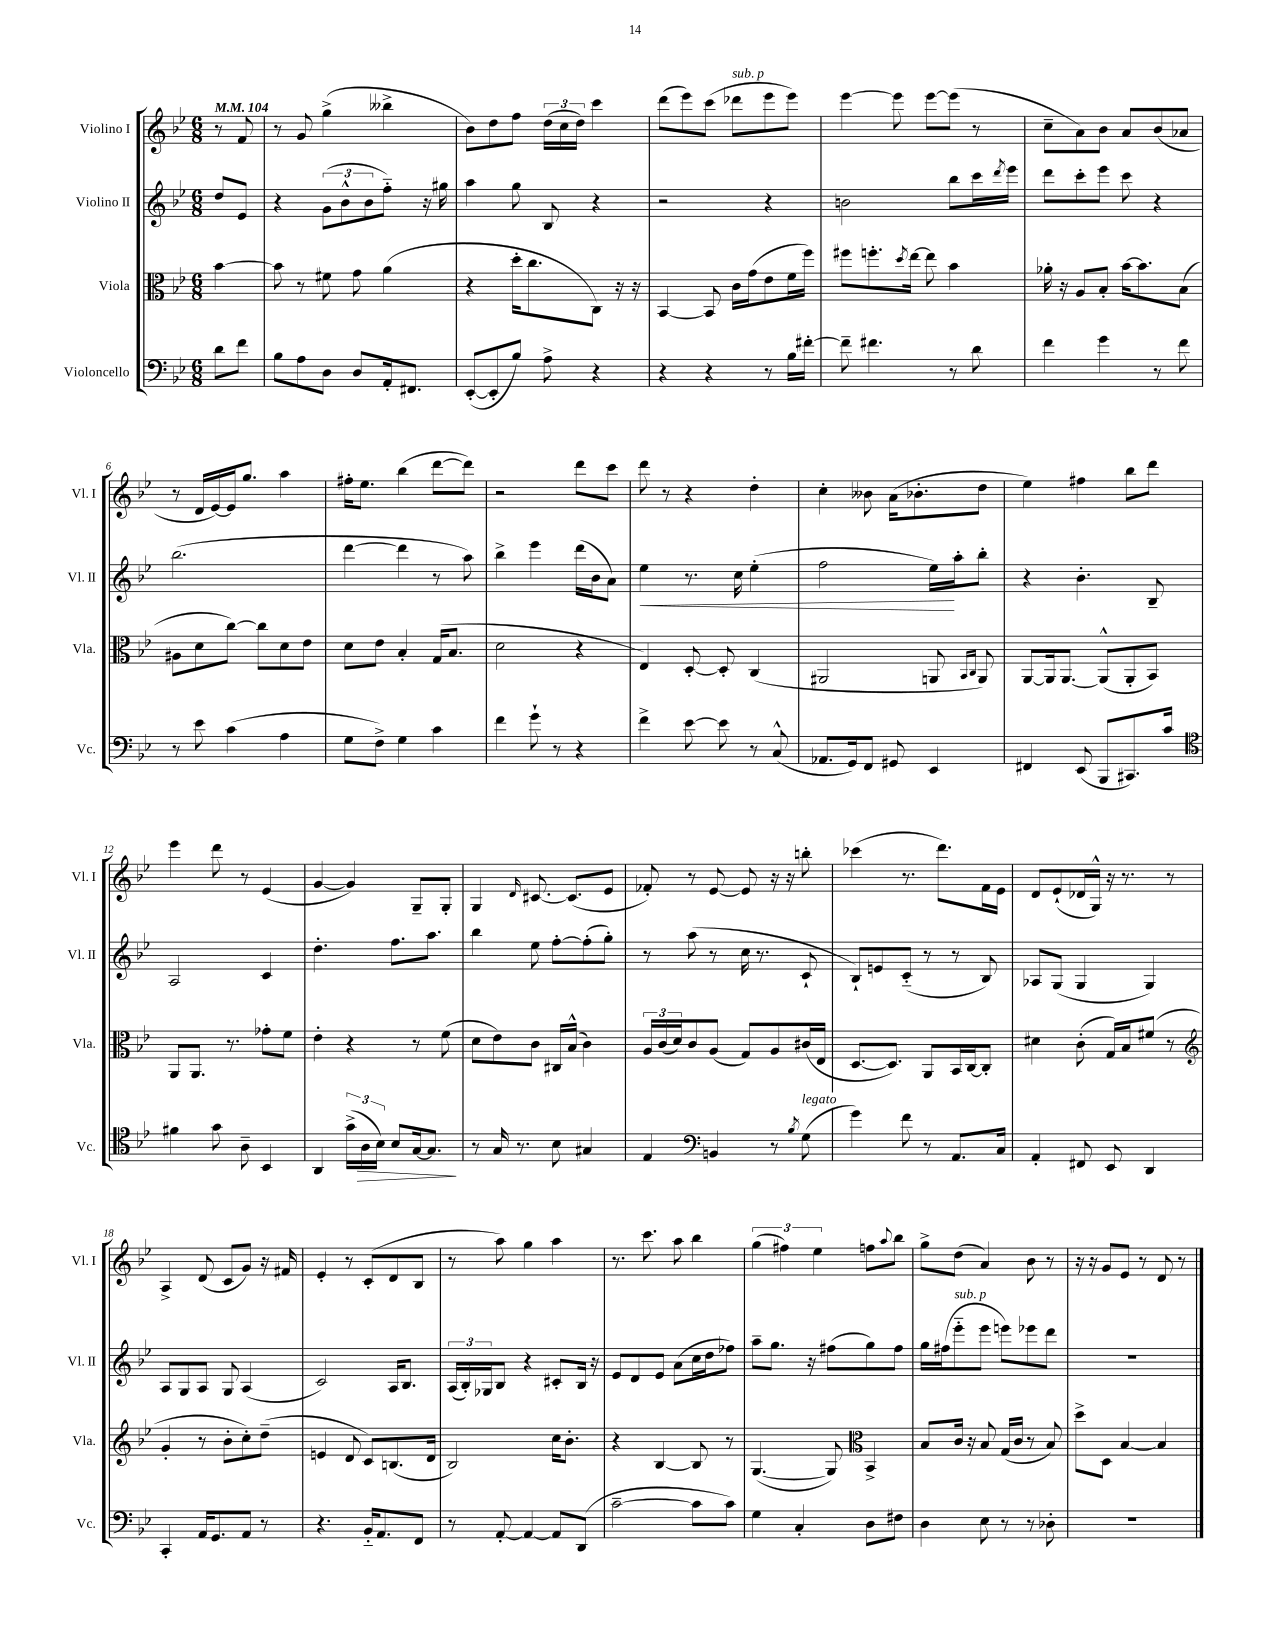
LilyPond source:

<<
\new StaffGroup <<
\new Staff = "s0" \with { instrumentName = "Violino I" shortInstrumentName = "Vl. I" } {
    \clef treble \key bes \major \numericTimeSignature \time 6/8 \partial 4 \tempo 4 = 104
    r8 f'8 |
    r8 g'8 g''4->( beses''4-> |
    bes'8) d''8 f''8 \tuplet 3/2 { d''16( c''16 d''16) } c'''4 |
    d'''8( ees'''8) c'''8( des'''8^\markup { \italic "sub. p" } ees'''8 ees'''8) |
    ees'''4~ ees'''8 ees'''8~ ees'''8( r8 |
    c''8-- a'8) bes'8 a'8 bes'8( aes'8 |
    r8 d'16 ees'16~) ees'16 g''8. a''4 |
    fis''16-. ees''8. bes''4( d'''8~ d'''8) |
    r2 d'''8 c'''8 |
    d'''8 r8 r4 d''4-. |
    c''4-. beses'8 a'16( bes'8.-. d''8 |
    ees''4) fis''4 bes''8 d'''8 |
    ees'''4 d'''8 r8 ees'4( |
    g'4~ g'4) g8-- g8-. |
    g4 \grace { d'16 } cis'8.~ cis'8.( ees'8 |
    fes'8-.) r8 ees'8~ ees'8 r16 r16 b''8-. |
    ces'''4( r8. d'''8.) f'16 ees'16 |
    d'8 ees'8-!( des'16 g16-^) r16 r8. r8 |
    a4-> d'8( c'8 g'8) r16 fis'16 |
    ees'4-. r8 c'8-.( d'8 bes8 |
    r8 a''8) g''4 a''4 |
    r8. c'''8. a''8 bes''4 |
    \tuplet 3/2 { g''4( fis''4) ees''4 } f''8 \appoggiatura { a''8 } bes''8 |
    g''8-> d''8( a'4) bes'8 r8 |
    r16 r16 g'8 ees'8 r8 d'8 r8 \bar "|." |
}
\new Staff = "s1" \with { instrumentName = "Violino II" shortInstrumentName = "Vl. II" } {
    \clef treble \key bes \major \numericTimeSignature \time 6/8 \partial 4
    d''8 ees'8 |
    r4 \tuplet 3/2 { g'8( bes'8-^ bes'8 } f''8-_) r16 gis''16 |
    a''4 g''8 bes8 r4 |
    r2 r4 |
    b'2 bes''8 c'''16 \acciaccatura { d'''8 } ees'''16 |
    d'''8 c'''8-. ees'''8 c'''8 r4 |
    bes''2.( |
    d'''4~ d'''4 r8 a''8) |
    bes''4-> ees'''4 d'''16( bes'16 a'8) |
    ees''4\< r8. c''16 ees''4-.( |
    f''2 ees''16\!) a''16-. bes''8-. |
    r4 bes'4.-. bes8-- |
    a2 c'4 |
    d''4.-. f''8. a''8. |
    bes''4 ees''8 f''8~-. f''8-.( g''8-.) |
    r8 a''8( r8 c''16 r8. c'8-! |
    bes8-!) e'8 c'8-_( r8 r8 bes8) |
    aes8 g8( g4 g4) |
    a8 g8 a8 g8 a4( |
    c'2) a16 bes8. |
    \tuplet 3/2 { a16( bes16-.) ges16 } bes8 r4 cis'8-. bes16 r16 |
    ees'8 d'8 ees'8 a'8( c''16 d''16 fes''8) |
    a''8-- g''8. r16 fis''8( g''8) fis''8 |
    g''16 fis''16( ees'''8-_^\markup { \italic "sub. p" } ees'''8 e'''8) ees'''8 d'''8 |
    R2. \bar "|." |
}
\new Staff = "s2" \with { instrumentName = "Viola" shortInstrumentName = "Vla." } {
    \clef alto \key bes \major \numericTimeSignature \time 6/8 \partial 4
    bes'4~ |
    bes'8 r8 fis'8 g'8 a'4( |
    r4 d''16-. c''8. c8) r16 r16 |
    bes,4~ bes,8 c'16 g'16( ees'8 f'16 f''16) |
    fis''8 f''8.-. \acciaccatura { d''8 } ees''16~ ees''8 bes'4 |
    aes'16-. r16 a8 bes8-. bes'16~ bes'8. bes8( |
    ais8 d'8 c''8~) c''8 d'8 ees'8 |
    d'8 ees'8 bes4-. g16( bes8. |
    d'2 r4 |
    ees4) d8~-. d8-. c4( |
    ais,2 a,8 \grace { bes,16 c16 } a,8) |
    a,8~ a,16 a,8.~ a,8-^( a,8-. bes,8) |
    a,8 a,8. r8. ges'8-. f'8 |
    ees'4-. r4 r8 f'8( |
    d'8 ees'8) c'8 cis16 bes16-^( c'4) |
    \tuplet 3/2 { a16 c'16( d'16) } c'8 a8( g8) a8 cis'16( ees16 |
    d8.~ d8.) a,8 bes,16 c16~ c8-. |
    dis'4 c'8-.( g16) bes16 fis'8( r8 |
    \clef treble g'4-. r8 bes'8-. c''8-.) d''8--( |
    e'4 d'8 c'8) b8.( d'16 |
    bes2) c''16 bes'8.-. |
    r4 bes4~ bes8 r8 |
    g4.~( g8) \clef alto bes,4-> |
    bes8 c'16 r16 bes8 g16( c'16 r8 bes8) |
    d''8-> d8 bes4~ bes4 \bar "|." |
}
\new Staff = "s3" \with { instrumentName = "Violoncello" shortInstrumentName = "Vc." } {
    \clef bass \key bes \major \numericTimeSignature \time 6/8 \partial 4
    d'8 f'8 |
    bes8 a8 d8 d8 a,16-. fis,8. |
    ees,8~-.( ees,8-. bes8) a8-> r4 |
    r4 r4 r8 bes16 fis'16~-. |
    fis'8-- fis'4. r8 d'8 |
    f'4 g'4 r8 f'8 |
    r8 ees'8 c'4( a4 |
    g8 f8->) g4 c'4 |
    f'4 g'8-! r8 r4 |
    f'4-> ees'8~ ees'8 r8 c8-^( |
    aes,8. g,16) f,8 gis,8 ees,4 |
    fis,4 ees,8( bes,,8 cis,8.) c'16 |
    \clef tenor fis'4 g'8 a8-- bes,4 |
    a,4 \tuplet 3/2 { g'16->( a16\> bes16) } bes8 g16~ g8.\! |
    r8 g16 r8. bes8 gis4 |
    ees4 \clef bass b,4 r8 \acciaccatura { bes8 } g8^\markup { \italic "legato" }( |
    g'4) f'8 r8 a,8. c16 |
    a,4-. fis,8 ees,8 d,4 |
    c,4-. a,16 g,8. a,8 r8 |
    r4. bes,16-_ a,8. f,8 |
    r8 a,8~-. a,4~ a,8 d,8( |
    c'2~-- c'8 c'8) |
    g4 c4-. d8 fis8 |
    d4 ees8 r8 r8 des8-. |
    R2. \bar "|." |
}
>>
>>
